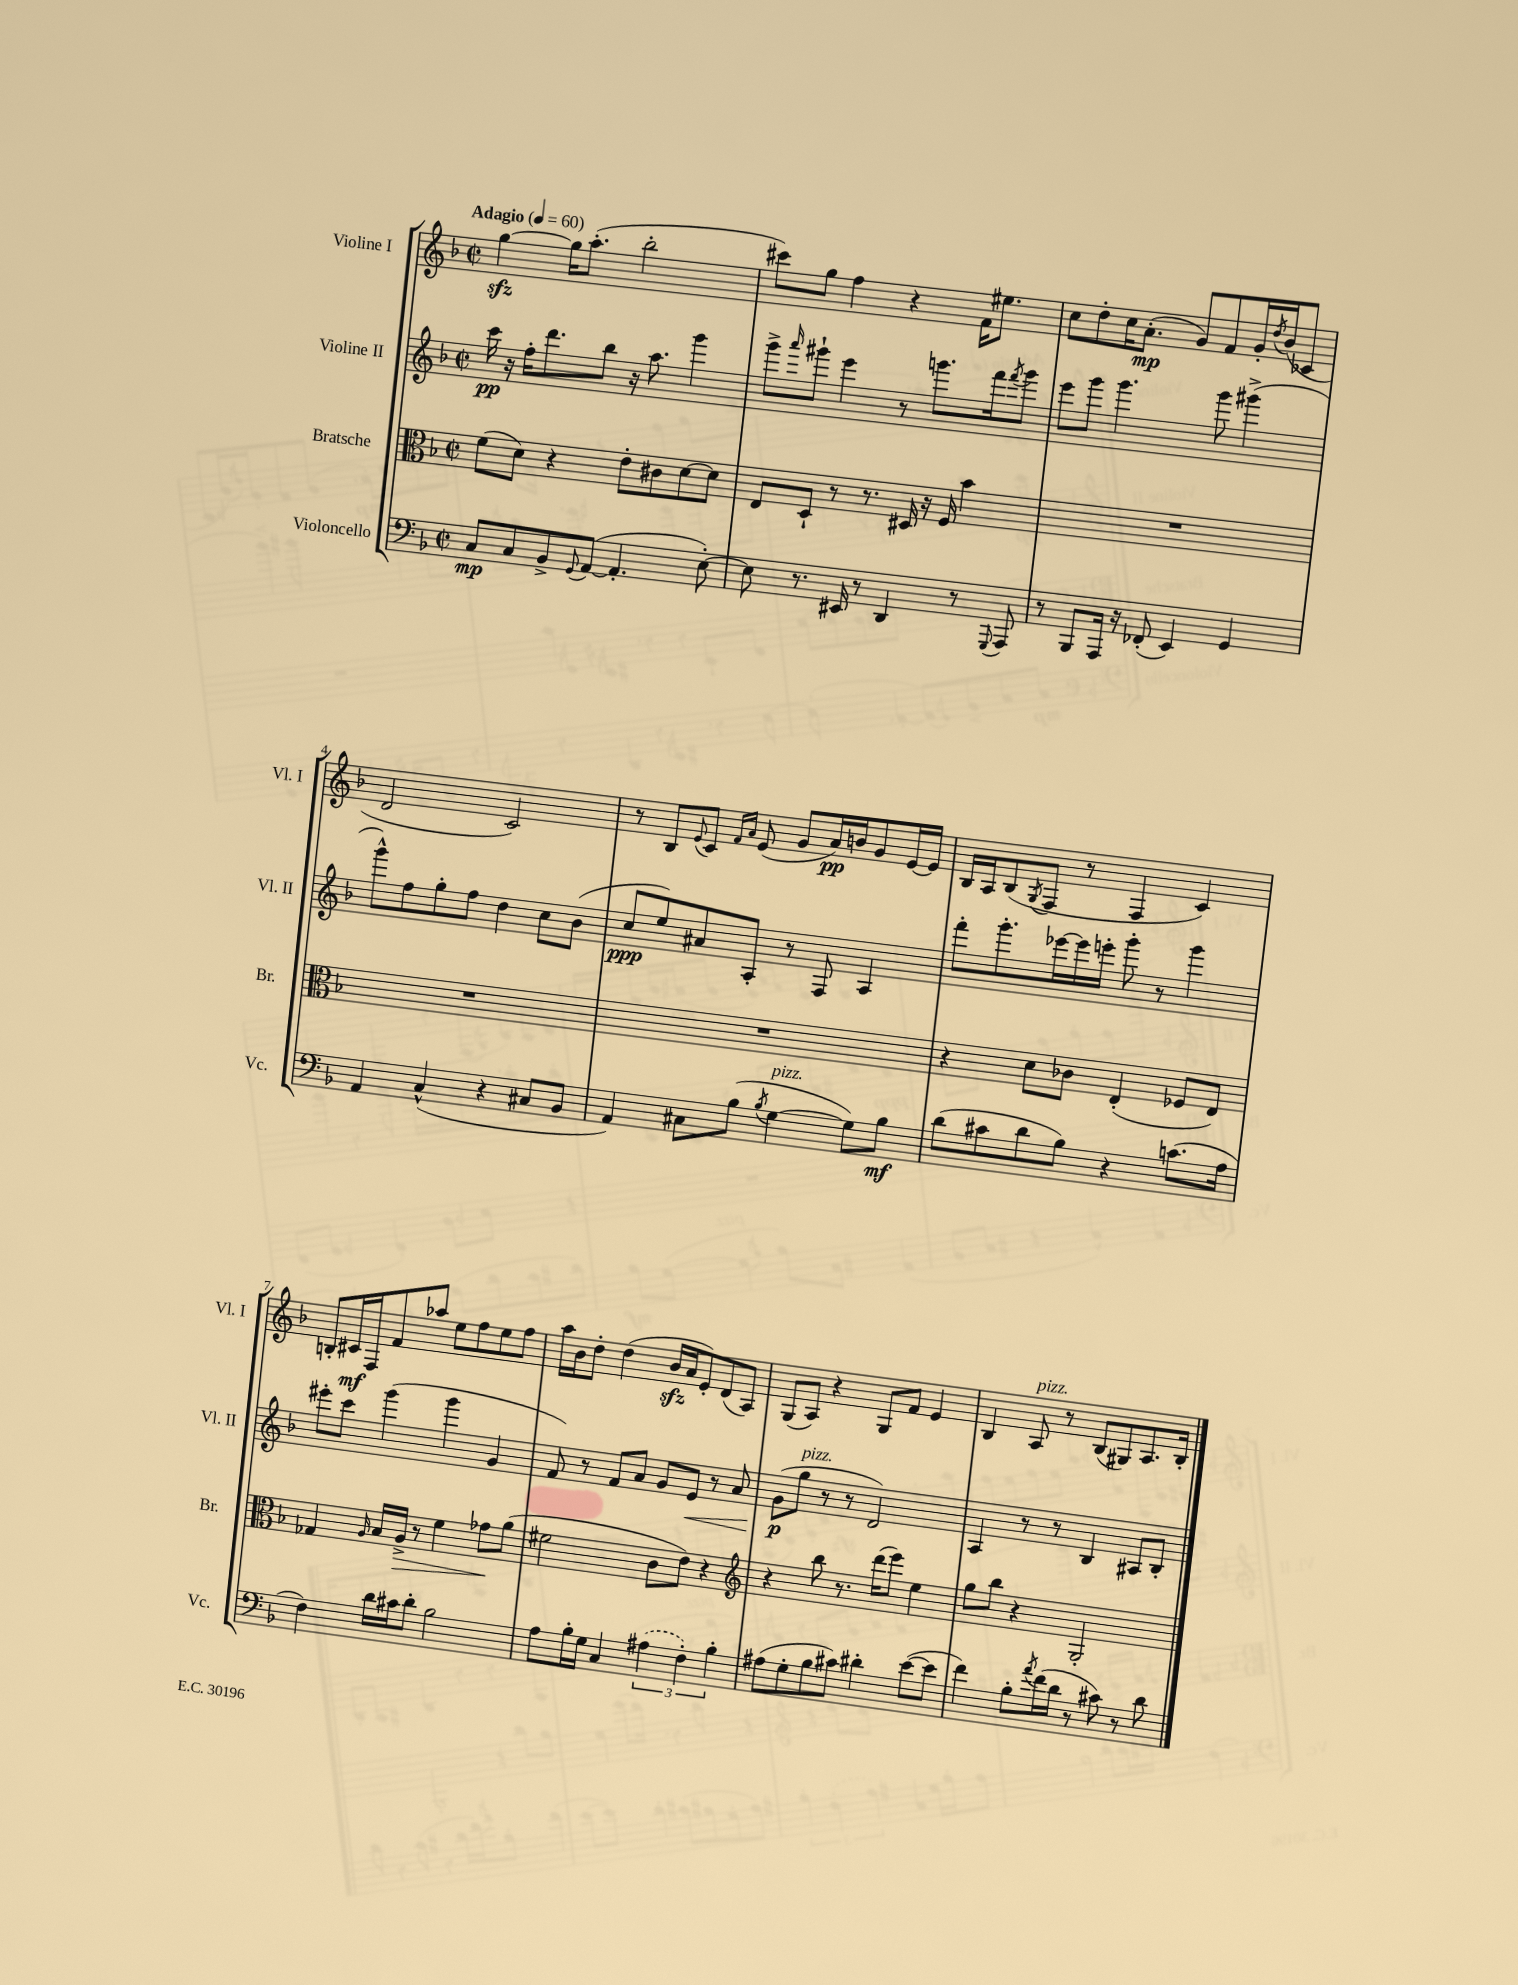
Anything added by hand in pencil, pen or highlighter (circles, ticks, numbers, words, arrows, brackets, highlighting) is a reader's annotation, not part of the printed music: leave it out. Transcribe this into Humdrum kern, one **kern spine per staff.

**kern	**kern	**kern	**kern
*staff4	*staff3	*staff2	*staff1
*clefF4	*clefC3	*clefG2	*clefG2
*k[b-]	*k[b-]	*k[b-]	*k[b-]
*M2/2	*M2/2	*M2/2	*M2/2
*met(c|)	*met(c|)	*met(c|)	*met(c|)
*MM60	*MM60	*MM60	*MM60
8C/L	(8f\L	16ccc\	[4gg\
.	.	16r	.
8C/	8d\J)	16ff'\LK	.
.	.	8.ddd\	.
8BB-^/	4r	.	16gg\]LK
.	.	.	(8.aa'\J
8qqGG/	.	.	.
([8AA/J	.	8bb-\J	.
4.AA'/]	8e'\L	16r	2bb-'\
.	.	8.aa\	.
.	8c#\	.	.
.	[8d\	4ggg\	.
[8E'\)	8d\]J	.	.
=	=	=	=
8E\]	8E/L	8ggg^\L	8ccc#\L)
.	.	16qqaaa/	.
8.r	8D`/J	8ggg#`\J	8gg\J
.	8r	4eee\	4ff\
16EE#/	.	.	.
8r	8.r	.	.
4DD/	.	8r	4r
.	16D#/	.	.
.	16r	8.ggg\L	.
.	16F/	.	.
8r	4b-\	.	16f\LK
.	.	16fff\k	8.ee#\J
8qqGGG/	.	8qfff/	.
8AAA/	.	8ggg\J	.
=	=	=	=
8r	1r	8eee\L	8cc\L
8BBB-/L	.	8ggg\J	8dd'\
16AAA/Jk	.	4.ggg\	16cc\K
16r	.	.	(8.a'\J
(8FF-'/	.	.	.
4EE/)	.	.	8g/L)
.	.	8ggg\	8f/
4GG/	.	(4ggg#^\	16g'/L
.	.	.	8qdd/
.	.	.	(16b-/J
.	.	.	8c-/J
=	=	=	=
4AA/	1r	8ggg^^\L)	2d/
.	.	8ff\	.
(4C^^/	.	8gg'\	.
.	.	8ff\J	.
4r	.	4dd\	2c/)
8C#/L	.	8cc\L	.
8BB-/J	.	(8b-\J	.
=	=	=	=
4AA/)	1r	8cc/L	8r
.	.	8ee/)	8B-/L
.	.	.	8qqe/
8C#\L	.	8a#/	8c/J
.	.	.	16qqf/LL
.	.	.	16qqa/JJ
(8B-\J	.	8A'/J	(8e/
8qB-/	.	.	.
[4G\	.	8r	8g/L
.	.	8F/	16a/L)
.	.	.	16b/J
8G\]L)	.	4A/	8g/
8B-\J	.	.	[16e/L
.	.	.	16e/]JJ
=	=	=	=
(8d\L	4r	8fff'\L	16B-/LL
.	.	.	16A/J
8c#\	.	8.ggg'\	(8B-/
.	.	.	8qG/
8d\	8d\L	.	8F/J
.	.	[16eee-\L	.
8B-\J)	8c-\J	16eee-\]	8r
.	.	16eee'\JJ	.
4r	(4E'/	8ggg'\	4F/
.	.	8r	.
(8.c\L	8F-/L	4ggg\	4c/)
.	8E/J)	.	.
16A\Jk	.	.	.
=	=	=	=
4F\)	4G-/	8eee#'\L	8B'/L
.	.	8ccc\J	16c#/L
.	.	.	16F/J
.	16qqA/	.	.
16d\LL	16B-/LL	(4ggg\	8f/
16c#\J	16A^/JJ	.	.
8d'\J	8r	.	8aa-/J
2B-\	4f\	4ggg\	8ee\L
.	.	.	8ff\
.	8g-\L	4g/	8ee\
.	(8a\J	.	8ff\J
=	=	=	=
8A\L	2f#\	8f/)	16aa\LL
.	.	.	16b-\J
16B-'\L	.	8r	8dd'\J
16G\JJ	.	.	.
4C/	.	8f/L	(4dd\
.	.	8a/J	.
(6A#\	8c\L	8g/L	16b-/LL
.	.	.	16a/J
.	8e\J)	8e/J	8e'/)
6F'\)	.	.	.
.	4r	8r	(8d/
6B-'\	.	.	.
.	.	8a/	8A/J)
=	=	=	=
*	*clefG2	*	*
(8A#\L	4r	(8g\L	(8G/L
8G'\	.	8gg\J	8A/J)
8B-\	8bb-\	8r	4r
8c#\J)	8.r	8r	.
4d#'\	.	2d/)	8G/L
.	(16ddd\LK	.	.
.	8eee\J)	.	8f/J
([8e\L	4ee\	.	4e/
8e\]J	.	.	.
=	=	=	=
4f\)	8gg\L	4A/	4B-/
.	8bb-\J	.	.
8B-'\L	4r	8r	8A/
8qa/	.	.	.
(16f\L	.	8r	8r
16d\JJ	.	.	.
8r	2G'/	4B-/	(8B-/L
8c#\)	.	.	8G#/)
8r	.	8A#/L	8.A/
8d\	.	8B-'/J	.
.	.	.	16B-'/Jk
==	==	==	==
*-	*-	*-	*-
